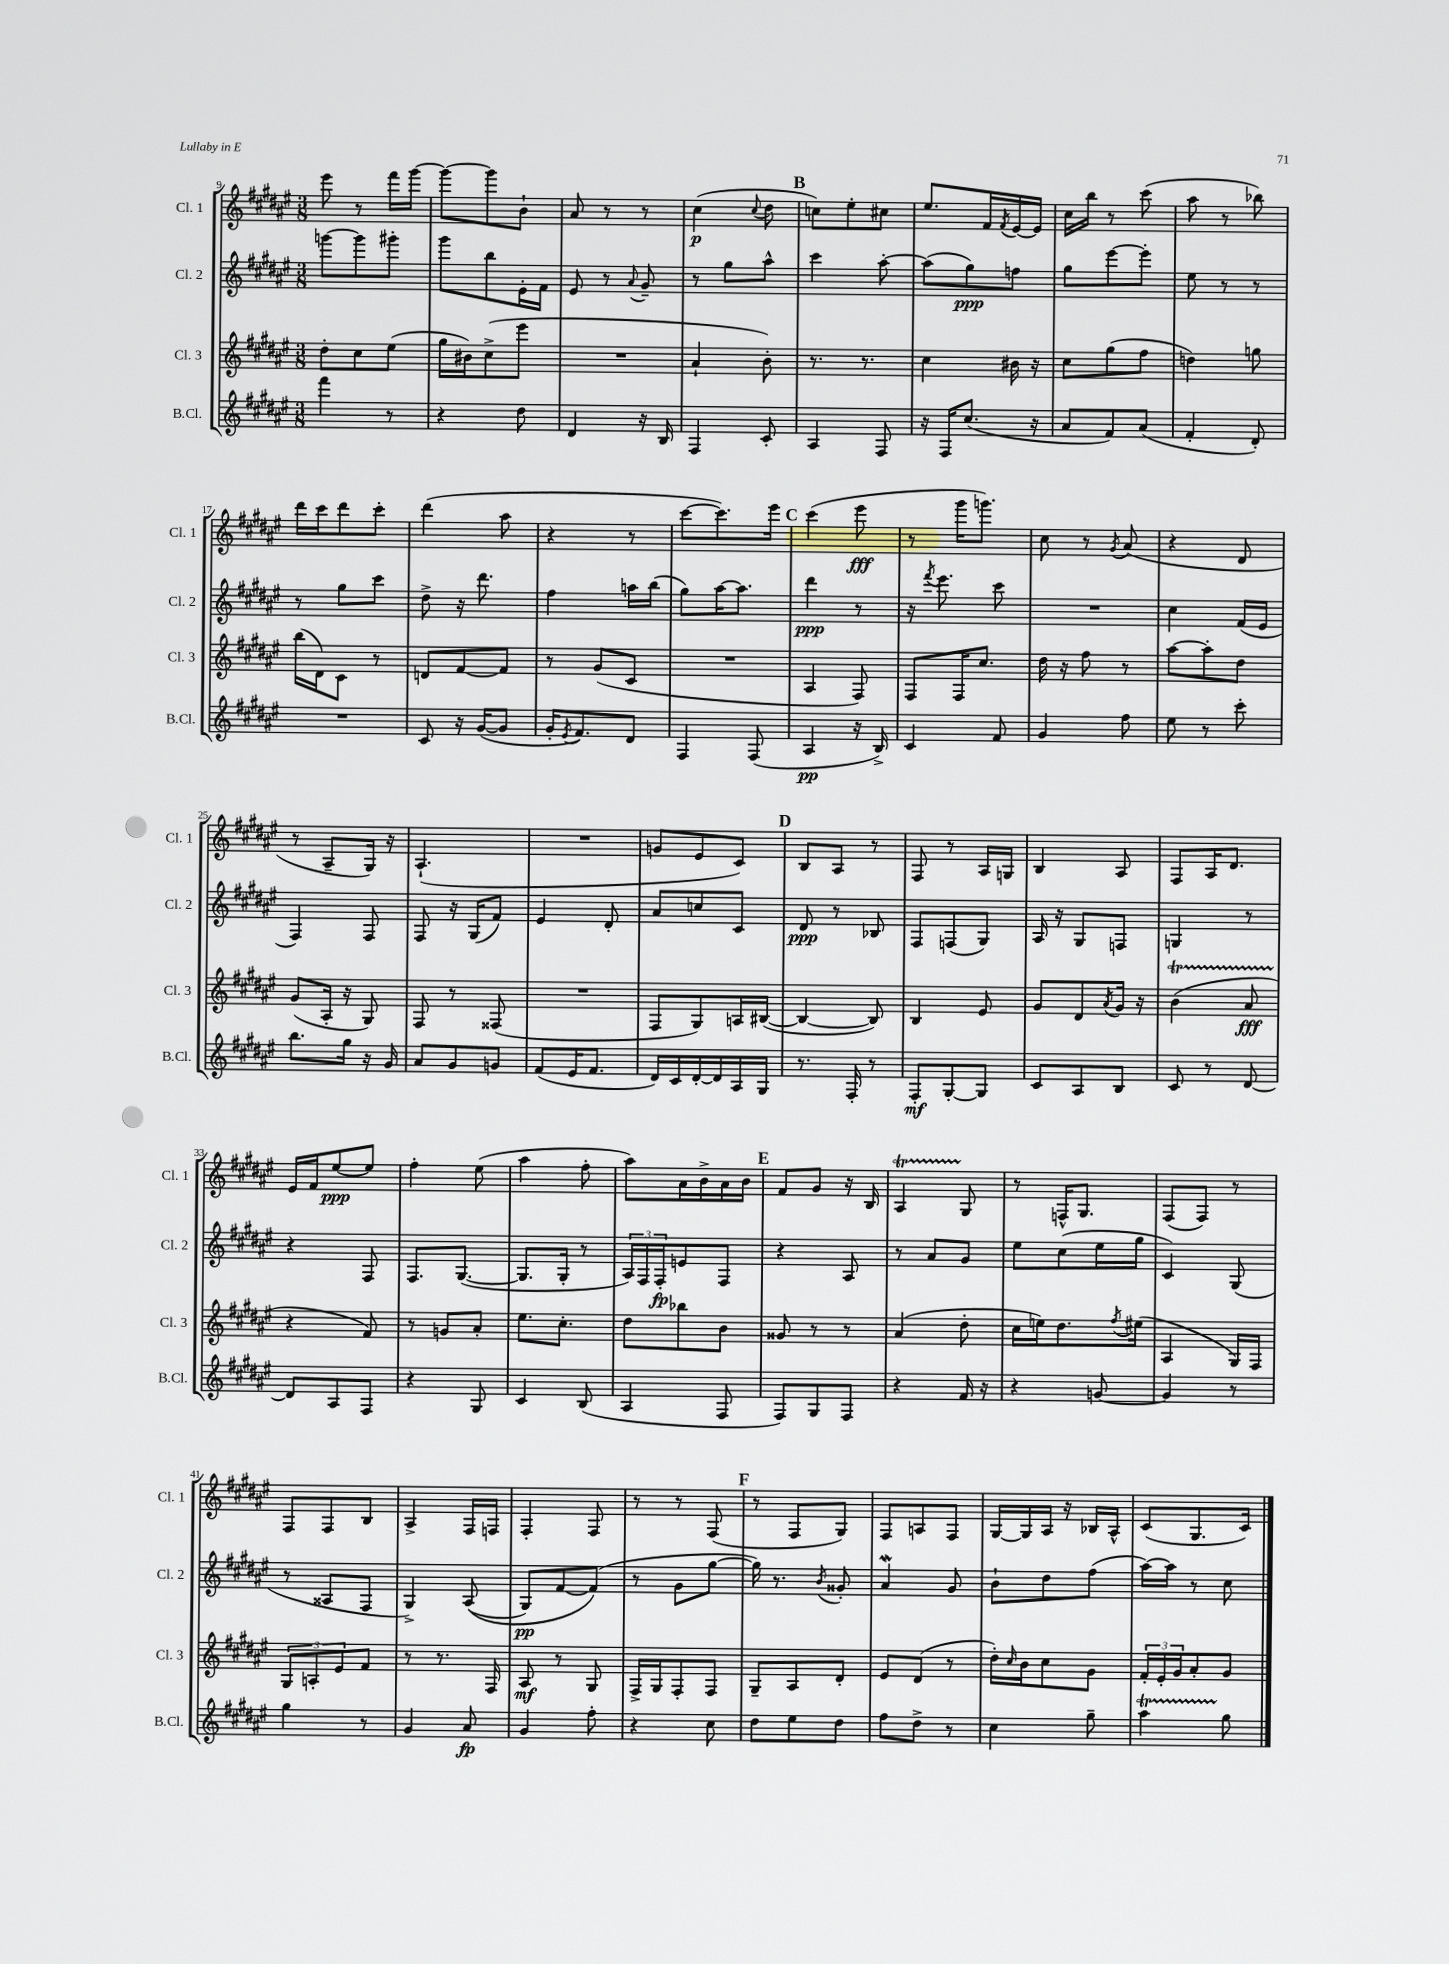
<<
\new StaffGroup <<
\new Staff = "s0" \with { instrumentName = "Cl. 1" shortInstrumentName = "Cl. 1" } {
    \clef treble \key fis \major \numericTimeSignature \time 3/8
    eis'''8 r8 fis'''16 gis'''16~ |
    gis'''8~ gis'''8 b'8-! |
    ais'8 r8 r8 |
    cis''4\p( \appoggiatura { cis''8 } dis''8 |
    \mark \markup { \bold "B" } c''8) eis''8-. cis''8 |
    eis''8. fis'16 \acciaccatura { fis'8 } eis'16~ eis'16 |
    cis''16 b''16 r8 cis'''8( |
    ais''8 r8 bes''8) |
    dis'''16 cis'''16 dis'''8 cis'''8-. |
    dis'''4( ais''8 |
    r4 r8 |
    cis'''8~ cis'''8.) eis'''16 |
    \mark \markup { \bold "C" } cis'''4( eis'''8\fff |
    r8 gis'''16 g'''8.) |
    cis''8 r8 \acciaccatura { gis'8 } ais'8( |
    r4 dis'8 |
    r8 ais8-- gis16) r16 |
    ais4.-!( |
    R4. |
    g'8 eis'8 cis'8) |
    \mark \markup { \bold "D" } b8 ais8 r8 |
    fis8 r8 ais16 g16 |
    b4 ais8 |
    fis8 ais16 dis'8. |
    eis'16 fis'16 eis''8~\ppp eis''8 |
    fis''4-. eis''8( |
    ais''4 fis''8-. |
    ais''8) ais'16 b'16-> ais'16 b'16 |
    \mark \markup { \bold "E" } fis'8 gis'8 r16 b16 |
    ais4\startTrillSpan gis8\stopTrillSpan |
    r8 f16-^ gis8. |
    fis8( fis8) r8 |
    fis8 fis8 b8 |
    ais4-> fis16 f16 |
    fis4-. fis8 |
    r8 r8 fis8( |
    \mark \markup { \bold "F" } r8 fis8 gis8) |
    fis8 a8 fis8 |
    gis16~ gis16 ais16 r16 bes16 ais16-^ |
    cis'8( gis8. cis'16) \bar "|." |
}
\new Staff = "s1" \with { instrumentName = "Cl. 2" shortInstrumentName = "Cl. 2" } {
    \clef treble \key fis \major \numericTimeSignature \time 3/8
    g'''8~ g'''8 gis'''8-. |
    gis'''8 b''8 eis'16-. fis'16 |
    eis'8 r8 \appoggiatura { ais'8 } gis'8-- |
    r8 gis''8 ais''8-^ |
    \mark \markup { \bold "B" } cis'''4 ais''8~-. |
    ais''8( gis''8\ppp) f''8 |
    gis''8 eis'''8~ eis'''8-. |
    eis''8 r8 r8 |
    r8 gis''8 cis'''8 |
    dis''8-> r16 dis'''8. |
    fis''4 a''16 b''16( |
    gis''8) ais''16~ ais''8. |
    \mark \markup { \bold "C" } dis'''4\ppp r8 |
    r16 \acciaccatura { fis'''8 } eis'''8. cis'''8 |
    R4. |
    cis''4 fis'16( eis'16 |
    fis4) fis8 |
    fis8 r16 gis16( fis'8) |
    eis'4 dis'8-. |
    ais'8 c''8 cis'8 |
    \mark \markup { \bold "D" } dis'8\ppp r8 bes8 |
    fis8 f8( gis8) |
    ais16 r16 gis8 f8 |
    g4 r8 |
    r4 fis8 |
    fis8. gis8.~( |
    gis8. gis16-. r8 |
    \tuplet 3/2 { ais16) fis16 fis16-.\fp } e'8 fis8 |
    \mark \markup { \bold "E" } r4 ais8 |
    r8 ais'8 gis'8 |
    eis''8 cis''8( eis''16 gis''16 |
    cis'4) gis8( |
    r8 aisis8 fis8 |
    gis4->) ais8(\( |
    gis8\pp) fis'8~ fis'8(\) |
    r8 gis'8 gis''8~ |
    \mark \markup { \bold "F" } gis''16) r8. \acciaccatura { b'8 } gisis'8-. |
    ais'4\mordent gis'8 |
    b'8-! dis''8 fis''8( |
    ais''16~) ais''16 r8 cis''8 \bar "|." |
}
\new Staff = "s2" \with { instrumentName = "Cl. 3" shortInstrumentName = "Cl. 3" } {
    \clef treble \key fis \major \numericTimeSignature \time 3/8
    dis''8-. cis''8 eis''8( |
    gis''16 bis'16) cis''8->( eis'''8 |
    R4. |
    ais'4-! b'8-.) |
    \mark \markup { \bold "B" } r8. r8. |
    cis''4 bis'16 r16 |
    cis''8 gis''8( fis''8 |
    d''4) g''8 |
    b''16( dis'16) cis'8 r8 |
    d'8 fis'8~ fis'8 |
    r8 gis'8( cis'8 |
    R4. |
    \mark \markup { \bold "C" } ais4 fis8) |
    fis8 fis16 cis''8. |
    dis''16 r16 fis''8 r8 |
    ais''8~ ais''8-. dis''8 |
    gis'8( ais16-. r16 gis8) |
    fis8 r8 fisis8( |
    R4. |
    fis8 gis8) a16 bis16~( |
    \mark \markup { \bold "D" } bis4~ bis8) |
    b4 eis'8 |
    gis'8 dis'8 \acciaccatura { ais'8 } gis'16 r16 |
    b'4\startTrillSpan( ais'8\fff |
    r4\stopTrillSpan fis'8) |
    r8 g'8 ais'8-. |
    eis''8. cis''8.-. |
    dis''8 bes''8 b'8 |
    \mark \markup { \bold "E" } gisis'8 r8 r8 |
    ais'4( dis''8-. |
    cis''16 e''16) dis''8. \acciaccatura { fis''8 } eis''16( |
    ais4 gis16) fis16 |
    \tuplet 3/2 { gis8 a8-. eis'8 } fis'8 |
    r8 r8. fis16 |
    ais8\mf r8 gis8 |
    fis16-> gis16 fis8-. fis8 |
    \mark \markup { \bold "F" } gis8-- ais8 dis'8-. |
    eis'8 dis'8( r8 |
    dis''16-.) \grace { cis''16 } b'16 cis''8 gis'8 |
    \tuplet 3/2 { fis'16-. eis'16-. gis'16 } ais'8-. gis'8 \bar "|." |
}
\new Staff = "s3" \with { instrumentName = "B.Cl." shortInstrumentName = "B.Cl." } {
    \clef treble \key fis \major \numericTimeSignature \time 3/8
    fis'''4 r8 |
    r4 dis''8 |
    dis'4 r16 b16 |
    fis4 cis'8-. |
    \mark \markup { \bold "B" } ais4 fis8 |
    r16 fis16 cis''8.( r16 |
    ais'8 fis'8) ais'8( |
    fis'4-. dis'8-.) |
    R4. |
    cis'8 r16 gis'16~( gis'8 |
    gis'16-. \acciaccatura { eis'8 } fis'8.) dis'8 |
    fis4 fis8( |
    \mark \markup { \bold "C" } ais4\pp r16 b16->) |
    cis'4 fis'8 |
    gis'4 fis''8 |
    eis''8 r8 cis'''8-. |
    b''8. gis''16 r16 gis'16 |
    ais'8 gis'8 g'8 |
    fis'8( eis'16 fis'8. |
    dis'16) cis'16 dis'16~-. dis'16 ais16 gis16 |
    \mark \markup { \bold "D" } r8. fis16-. r8 |
    fis8-.\mf gis8~-. gis8 |
    cis'8 ais8 b8 |
    cis'8 r8 dis'8~ |
    dis'8 ais8 fis8 |
    r4 gis8 |
    cis'4 b8( |
    ais4 fis8 |
    \mark \markup { \bold "E" } fis8) gis8 fis8 |
    r4 fis'16 r16 |
    r4 g'8~ |
    g'4 r8 |
    gis''4 r8 |
    gis'4 ais'8\fp |
    gis'4 fis''8-. |
    r4 cis''8 |
    \mark \markup { \bold "F" } dis''8 eis''8 dis''8 |
    fis''8 dis''8-> r8 |
    cis''4 gis''8-- |
    ais''4\startTrillSpan gis''8\stopTrillSpan \bar "|." |
}
>>
>>
\layout { \context { \Score currentBarNumber = #9 } }
